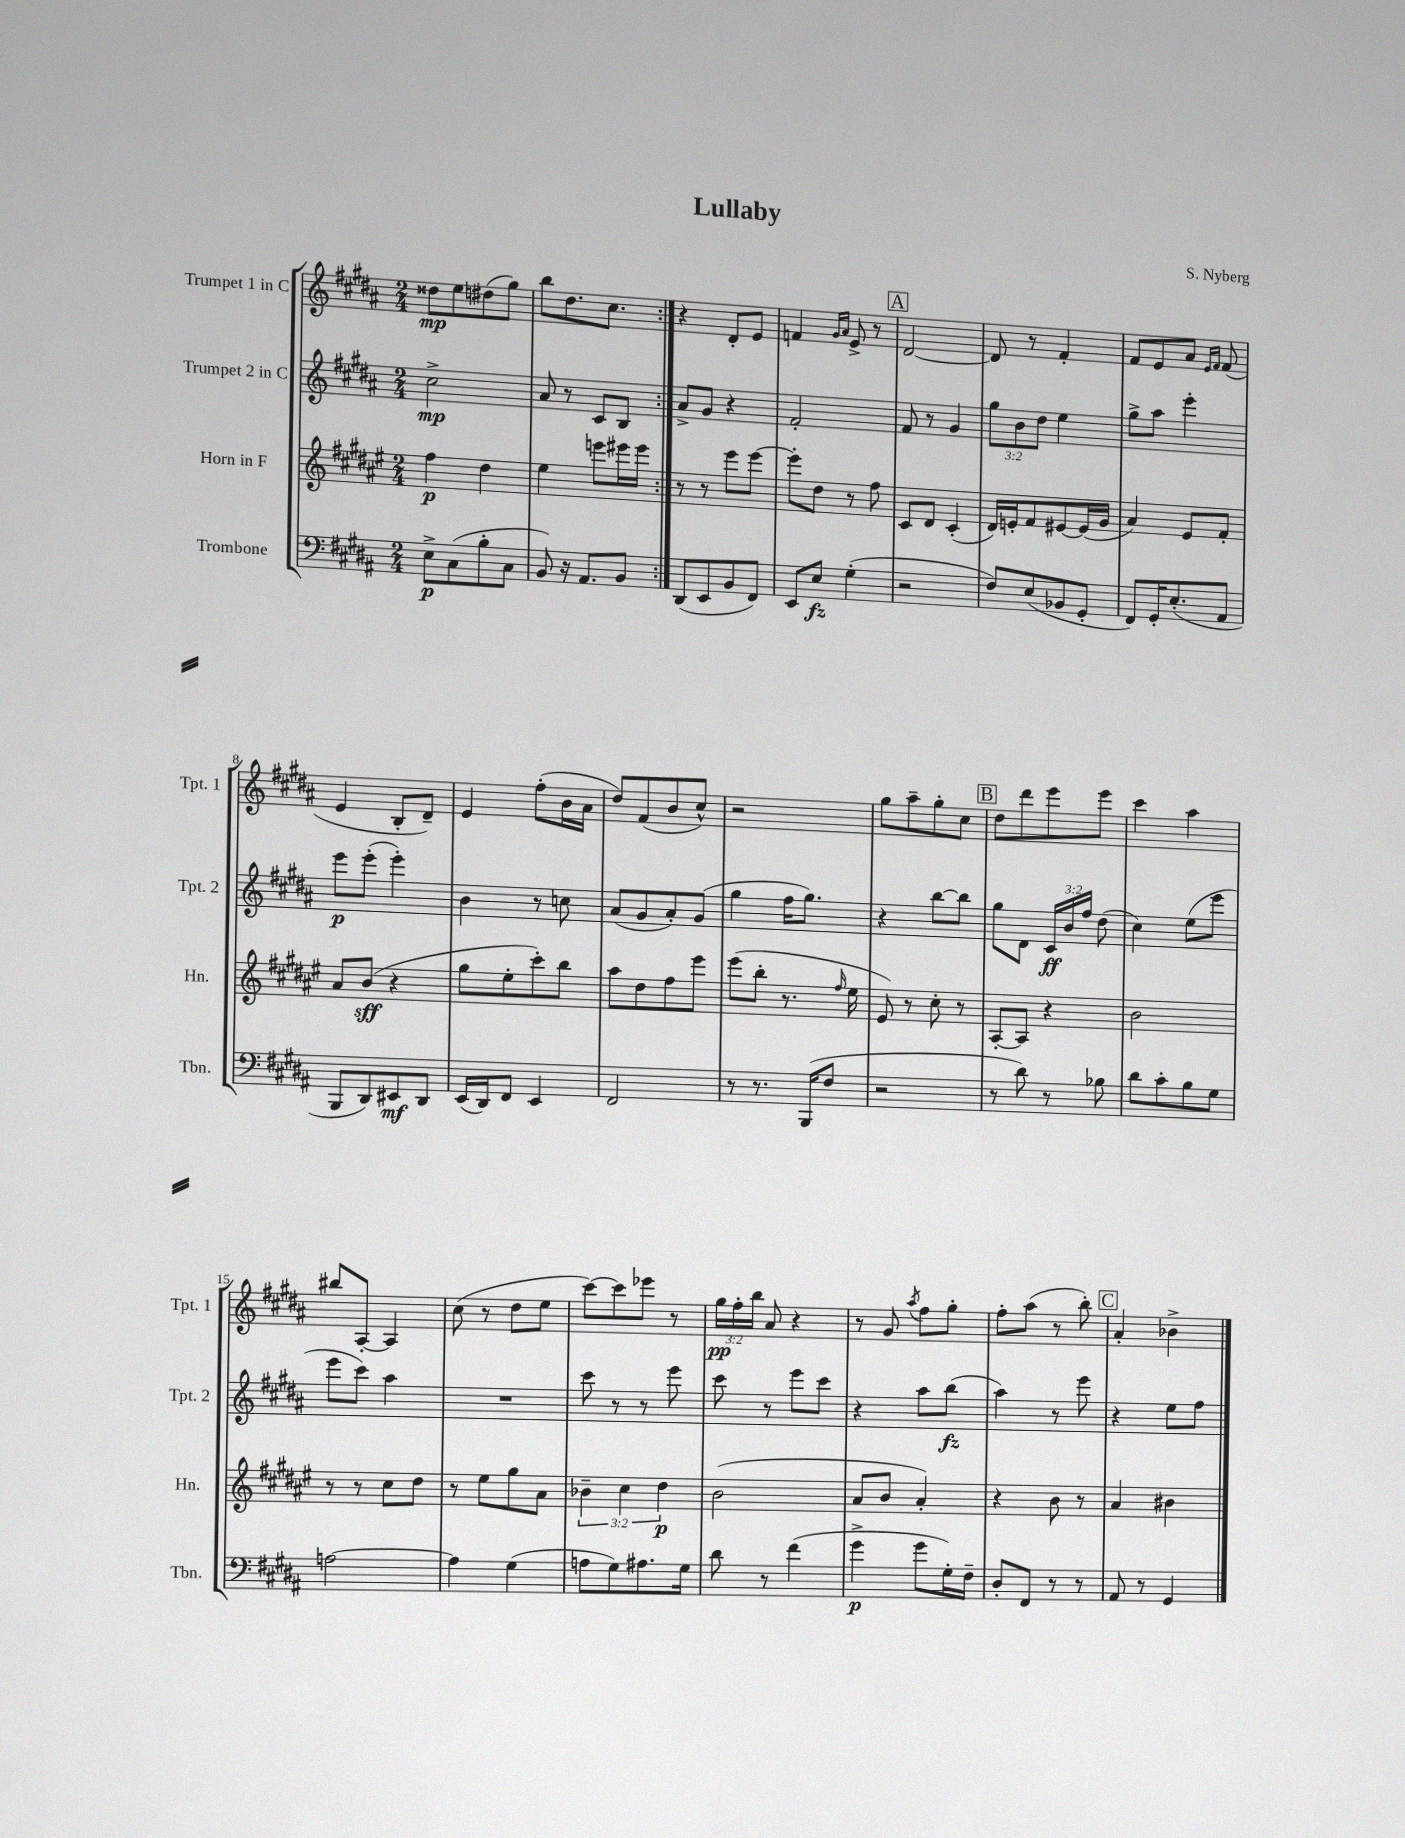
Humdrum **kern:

**kern	**kern	**kern	**kern
*staff4	*staff3	*staff2	*staff1
*clefF4	*clefG2	*clefG2	*clefG2
*k[f#c#g#d#a#]	*k[f#c#g#d#a#e#]	*k[f#c#g#d#a#]	*k[f#c#g#d#a#]
*M2/4	*M2/4	*M2/4	*M2/4
8E^	4ff#	2cc#^	8dd##
(8C#	.	.	8ee
8B'	4dd#	.	(8dd#
8C#	.	.	8gg#)
=	=	=	=
8BB)	4ee#	8a#	8bb
16r	.	8r	8.dd#
8.AA#	.	.	.
.	8eee	8c#	.
.	.	.	8.cc#
8BB	16eee#	8B	.
.	16eee#	.	.
=:|!	=:|!	=:|!	=:|!
(8DD#	8r	8a#^	4r
8EE	8r	8g#	.
8BB	8eee#	4r	8d#'
8FF#)	[8eee#	.	8e
=	=	=	=
8EE	8eee#']	2f#'	4f
8E	8dd#	.	.
.	.	.	16qqg#
.	.	.	16qqa#
(4G#'	8r	.	8e^
.	8ff#	.	8r
=	=	=	=
2r	8c#	8f#	[2d#
.	8d#	8r	.
.	(4c#'	4g#	.
=	=	=	=
8F#)	16d#)	12gg#	8d#]
.	16e'	.	.
.	.	12b	.
(8E	8f#	.	8r
.	.	12dd#	.
8BB-	[8e#	4ee	4f#'
8GG#'	(16e#]	.	.
.	16g#	.	.
=	=	=	=
8FF#)	4a#)	8gg#^	8f#
16GG#'	.	8aa#	8e
(8.E'	.	.	.
.	8e#	4eee'	8a#
.	.	.	16qqe
.	.	.	16qqf#
8AA#	8f#'	.	(8f#
=	=	=	=
8BBB	8a#	8eee	4e
8DD#)	(8b	(8eee'	.
8EE#	4r	4eee')	8B'
8DD#	.	.	8d#~)
=	=	=	=
(16EE	8gg#	4b	4e
16DD#)	.	.	.
8FF#	8ee#'	.	.
4EE	8ccc#')	8r	(8ff#'
.	8bb	8cc	16b
.	.	.	16a#
=	=	=	=
2FF#	8aa#	(8a#	8dd#)
.	8dd#	8g#	(8f#
.	8ff#	8a#')	8b
.	8eee#	(8g#	8cc#^^)
=	=	=	=
8r	(8eee#	4gg#	2r
8.r	8bb'	.	.
.	8.r	16ff#	.
(16BBB	.	8.gg#)	.
8F#	.	.	.
.	16qqff#	.	.
.	16ee#	.	.
=	=	=	=
2r	8e#)	4r	8gg#
.	8r	.	8aa#~
.	8cc#'	[8bb	8gg#'
.	8r	8bb]	8cc#
=	=	=	=
8r	[8A#'	8gg#	8dd#
8d#)	8A#]	8d#	8ddd#
8r	4r	24c#	8eee
.	.	24b	.
.	.	24ff#	.
8B-	.	(8dd#	8eee
=	=	=	=
8d#	2b	4cc#)	4ccc#
8c#'	.	.	.
8B	.	(8ee	4aa#
8G#	.	8eee	.
=	=	=	=
[2A	8r	8eee	8bb#
.	8r	8ccc#)	[8A#'
.	8cc#	4aa#	4A#]
.	8dd#	.	.
=	=	=	=
4A]	8r	2r	(8cc#
.	8ee#	.	8r
(4G#	8gg#	.	8dd#
.	8a#	.	8ee
=	=	=	=
8A	6b-~	8ccc#	[8ccc#)
8G#)	.	8r	8ccc#]
.	6cc#	.	.
8.A#	.	8r	8eee-
.	6dd#	.	.
.	.	8eee	8r
16G#	.	.	.
=	=	=	=
8d#	(2b	8ccc#	24gg#
.	.	.	24ff#'
.	.	.	24bb
8r	.	8r	8a#
(4f#	.	8eee	4r
.	.	8ccc#	.
=	=	=	=
4g#^	8a#	4r	8r
.	8b	.	8g#
.	.	.	8qaa#
8g#	4a#')	8aa#	8ff#
16G#')	.	(8bb	8gg#'
16F#~	.	.	.
=	=	=	=
8D#'	4r	4aa#)	8ff#'
8FF#	.	.	(8aa#
8r	8b	8r	8r
8r	8r	8eee	8bb')
=	=	=	=
8AA#	4a#	4r	4a#'
8r	.	.	.
4GG#	4b#	8ee	4b-^
.	.	8ff#	.
==	==	==	==
*-	*-	*-	*-
